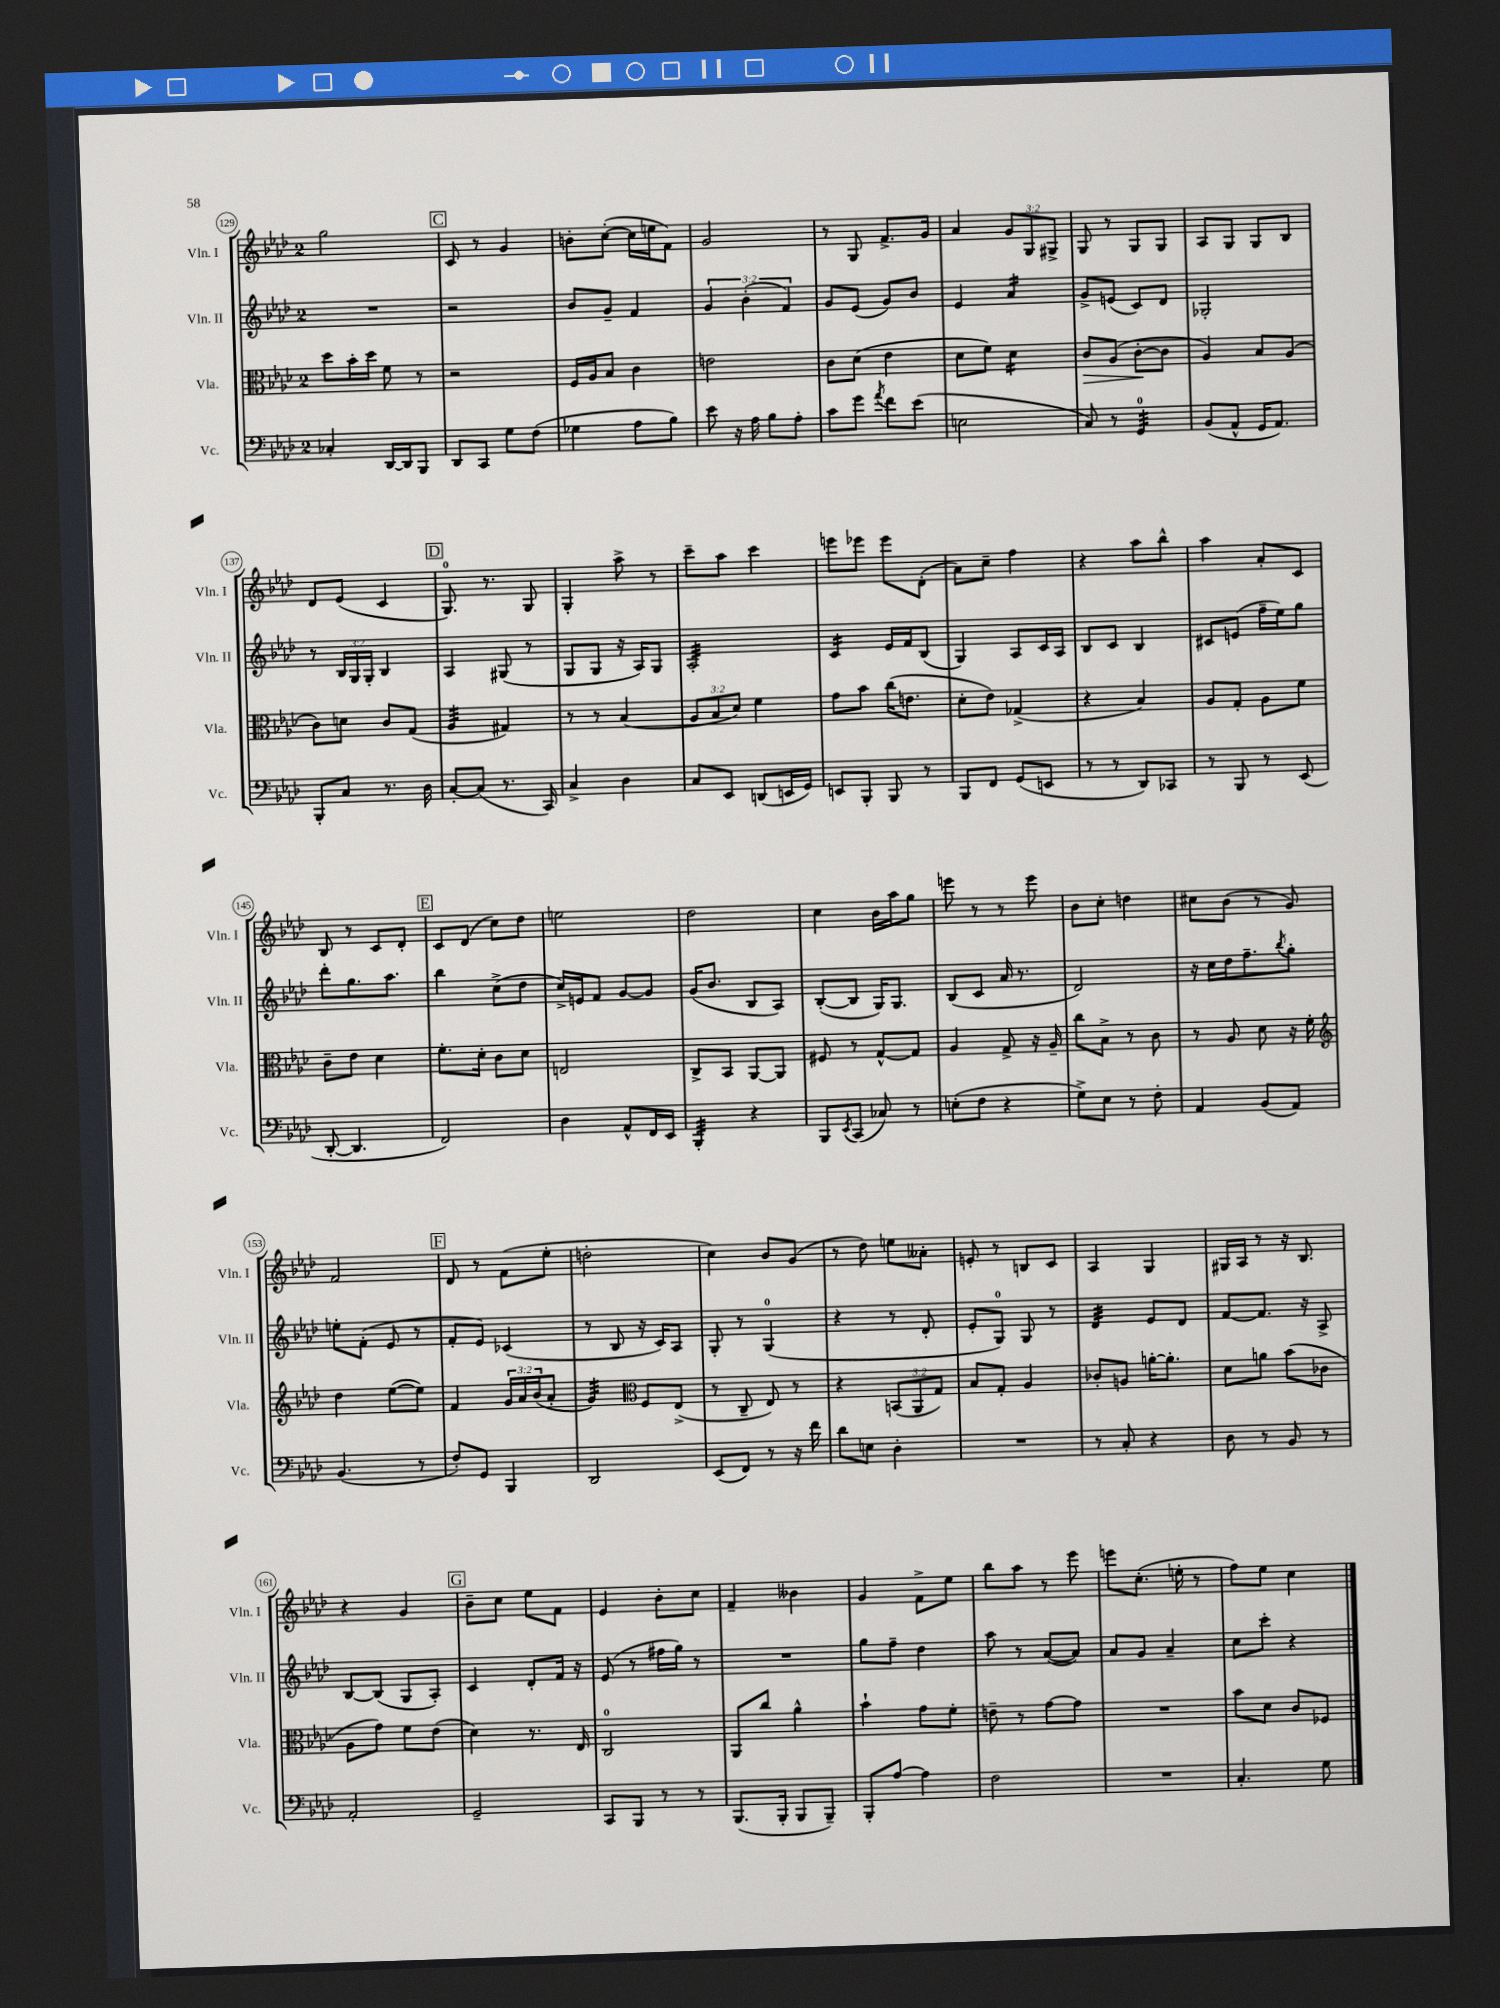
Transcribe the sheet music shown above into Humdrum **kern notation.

**kern	**kern	**kern	**kern
*staff4	*staff3	*staff2	*staff1
*clefF4	*clefC3	*clefG2	*clefG2
*k[b-e-a-d-]	*k[b-e-a-d-]	*k[b-e-a-d-]	*k[b-e-a-d-]
*M2/4	*M2/4	*M2/4	*M2/4
4C-'	8dd-	2r	2gg
.	16b-'	.	.
.	16dd-	.	.
[16DD-	8f	.	.
16DD-]	.	.	.
8BBB-	8r	.	.
=	=	=	=
8DD-	2r	2r	8c
8CC	.	.	8r
8G	.	.	4g
(8F	.	.	.
=	=	=	=
4G-	16F	8b-	8b'
.	16A-	.	.
.	8B-	8g~	([8cc'
8A-	4c	4f	16cc]
.	.	.	16ee
8B-)	.	.	8f)
=	=	=	=
8e-	2e	6g	2g
16r	.	.	.
.	.	(6b-'	.
16A-	.	.	.
8B-	.	.	.
.	.	6f)	.
8A-'	.	.	.
=	=	=	=
8c	8c	8g	8r
8g	(8d-	(8e-	8G
8qa-	.	.	.
8f	4e-	8g)	8.f^
(8e-	.	8b-	.
.	.	.	16g
=	=	=	=
2E	8d-	4e-	4a-
.	8f)	.	.
.	4d-	4a-	12g
.	.	.	12G
.	.	.	12G#^
=	=	=	=
8C)	8c	8g^	8G
8r	(8A-	(8e	8r
4GG	[8c'	8c)	8G
.	8c]	8d-	8G
=	=	=	=
(8BB-	4A-)	2G-'	8A-
8AA-^^	.	.	8G
16GG	8B-	.	8G
8.AA-)	.	.	.
.	(8A-	.	8B-
=	=	=	=
8BBB-'	8c)	8r	8d-
8C	8d	24B-	(8e-
.	.	24G	.
.	.	24G'	.
8.r	8c	4B-	4c
.	(8G	.	.
16D-	.	.	.
=	=	=	=
[8C'	4A-	4A-	8.G)
(8C]	.	.	.
.	.	.	8.r
8.r	4G#)	(8G#	.
.	.	8r	8G
16CC)	.	.	.
=	=	=	=
4C^	8r	8G	4G'
.	8r	8G	.
4D-	(4B-	16r	8aa-^
.	.	16A-)	.
.	.	8G	8r
=	=	=	=
8C	12A-	2A-'	8ccc~
.	12B-	.	.
8EE-	.	.	8aa-
.	12d-)	.	.
(8DD	4f	.	4ccc
16EE	.	.	.
16GG)	.	.	.
=	=	=	=
8EE	8g	4c	8eee
8BBB-'	8b-	.	8eee-
8BBB-	(16cc	16e-	8eee-
.	8.e	16f	.
8r	.	(8B-	(8d-'
=	=	=	=
8BBB-	8d-'	4G)	8a-)
8FF	8e-)	.	8cc~
(8GG	(4G-^	8A-	4ff
8EE	.	16c	.
.	.	16A-	.
=	=	=	=
8r	4r	8B-	4r
8r	.	8c	.
8DD-)	4B-)	4B-	8aa-
8CC-	.	.	8bb-^^
=	=	=	=
8r	8A-	8c#	4aa-
8BBB-	8G'	(8e	.
8r	8A-	16ff~	8a-'
.	.	16ee-)	.
(8EE-	8f	8gg	8c
=	=	=	=
[8DD-'	8c~	8ddd-'	8B-
4.DD-]	8e-	8.gg	8r
.	4d-	.	8c
.	.	8.aa-	.
.	.	.	8d-'
=	=	=	=
2FF)	8.f'	4bb-	8c
.	.	.	(8d-
.	16d-'	.	.
.	8c	(8cc^	8cc)
.	8d-	8dd-	8dd-
=	=	=	=
4D-	2E	16cc^)	2ee
.	.	16e	.
.	.	8f	.
8AA-^^	.	[8g	.
16FF	.	8g]	.
16EE-	.	.	.
=	=	=	=
4BBB-'	8C^	(16g	2dd-
.	.	8.b-	.
.	8BB-	.	.
4r	[8AA-	8B-	.
.	8AA-]	8A-)	.
=	=	=	=
8BBB-	8F#	([8B-'	4cc
8qEE-	.	.	.
(8CC	8r	8B-]	.
8C-)	[8G^^	16G)	16b-
.	.	8.G	16aa-
8r	8G]	.	8gg
=	=	=	=
(8E'	4A-	(8B-	8eee
8F	.	8c	8r
4r	8G^	16a-	8r
.	.	8.r	.
.	16r	.	8eee
.	16A-~	.	.
=	=	=	=
8G^)	8cc	2d-)	8b-
8E-	8B-^	.	8cc'
8r	8r	.	4dd
8F'	8c	.	.
=	=	=	=
4AA-	8r	16r	8cc#
.	.	16cc	.
.	8A-	16dd-	(8b-
.	.	8.ff~	.
(8BB-	8d-	.	8r
.	.	8qbb-	.
8AA-)	16r	8gg'	8g)
.	16f'	.	.
=	=	=	=
*	*clefG2	*	*
(4.BB-	4dd-	8ee'	2f
.	.	(8f'	.
.	([8ee-	8e-	.
8r	8ee-])	8r	.
=	=	=	=
8F')	4f	8f'	8d-
8GG	.	8e-)	8r
4BBB-	24g	(4c-	(8f
.	24a-	.	.
.	(24b-	.	.
.	8a-'	.	8ee-'
=	=	=	=
2DD-	4g)	8r	2dd'
.	.	8B-	.
*	*clefC3	*	*
.	8F	16r	.
.	.	16c)	.
.	(8E-^	8A-	.
=	=	=	=
(8EE-	8r	8G'	4cc)
8FF)	8C~	8r	.
8r	8E-)	(4G	8b-
16r	8r	.	(8g
16f	.	.	.
=	=	=	=
8d-	4r	4r	8r
8E	.	.	8dd-)
4D-'	(12BB	8r	8ee
.	12AA-	.	.
.	.	8d-'	8a--'
.	12G)	.	.
=	=	=	=
2r	8B-	8e-'	8e'
.	8G'	8G)	8r
.	4A-	8G	8B
.	.	8r	8c
=	=	=	=
8r	8c-'	4d-	4A-
8C'	8A	.	.
4r	[16a'	8e-	4G
.	8.a']	.	.
.	.	8d-	.
=	=	=	=
8D-	8d-	[8f	16G#
.	.	.	16A-
8r	8a	8.f]	8r
8BB-	(8b-	.	16r
.	.	16r	8.B-
8r	8c-	8A-^	.
=	=	=	=
2AA-'	8A-	[8B-	4r
.	8g)	(8B-]	.
.	8f	8G	4g
.	(8e-	8A-')	.
=	=	=	=
2GG~	4d-)	4c	8b-~
.	.	.	8cc
.	8.r	8d-'	8ee-
.	.	16f	8f
.	16E-	16r	.
=	=	=	=
8CC	2C	(8e-	4e-
8BBB-	.	8r	.
8r	.	16ff#	8b-'
.	.	16gg)	.
8r	.	8r	8cc
=	=	=	=
(8.BBB-	8AA-	2r	4f~
.	8cc	.	.
16BBB-'	.	.	.
8BBB-	4a-^^	.	4b--
8BBB-~)	.	.	.
=	=	=	=
8BBB-'	4b-`	8gg	4g
[8A-	.	8ff~	.
4A-]	8g	4dd-	8f^
.	8f'	.	8ee-
=	=	=	=
2F	8e~	8aa-	8bb-
.	8r	8r	8aa-
.	[8g	([8a-	8r
.	8g]	8a-])	8eee-
=	=	=	=
2r	2r	8a-	8eee
.	.	8g	(8.cc'
.	.	4a-~	.
.	.	.	16ee'
.	.	.	8r
=	=	=	=
4.C'	8b-	8cc	8ff)
.	8d-	8ccc'	8ee-
.	8c	4r	4cc
8G	8F-	.	.
==	==	==	==
*-	*-	*-	*-
